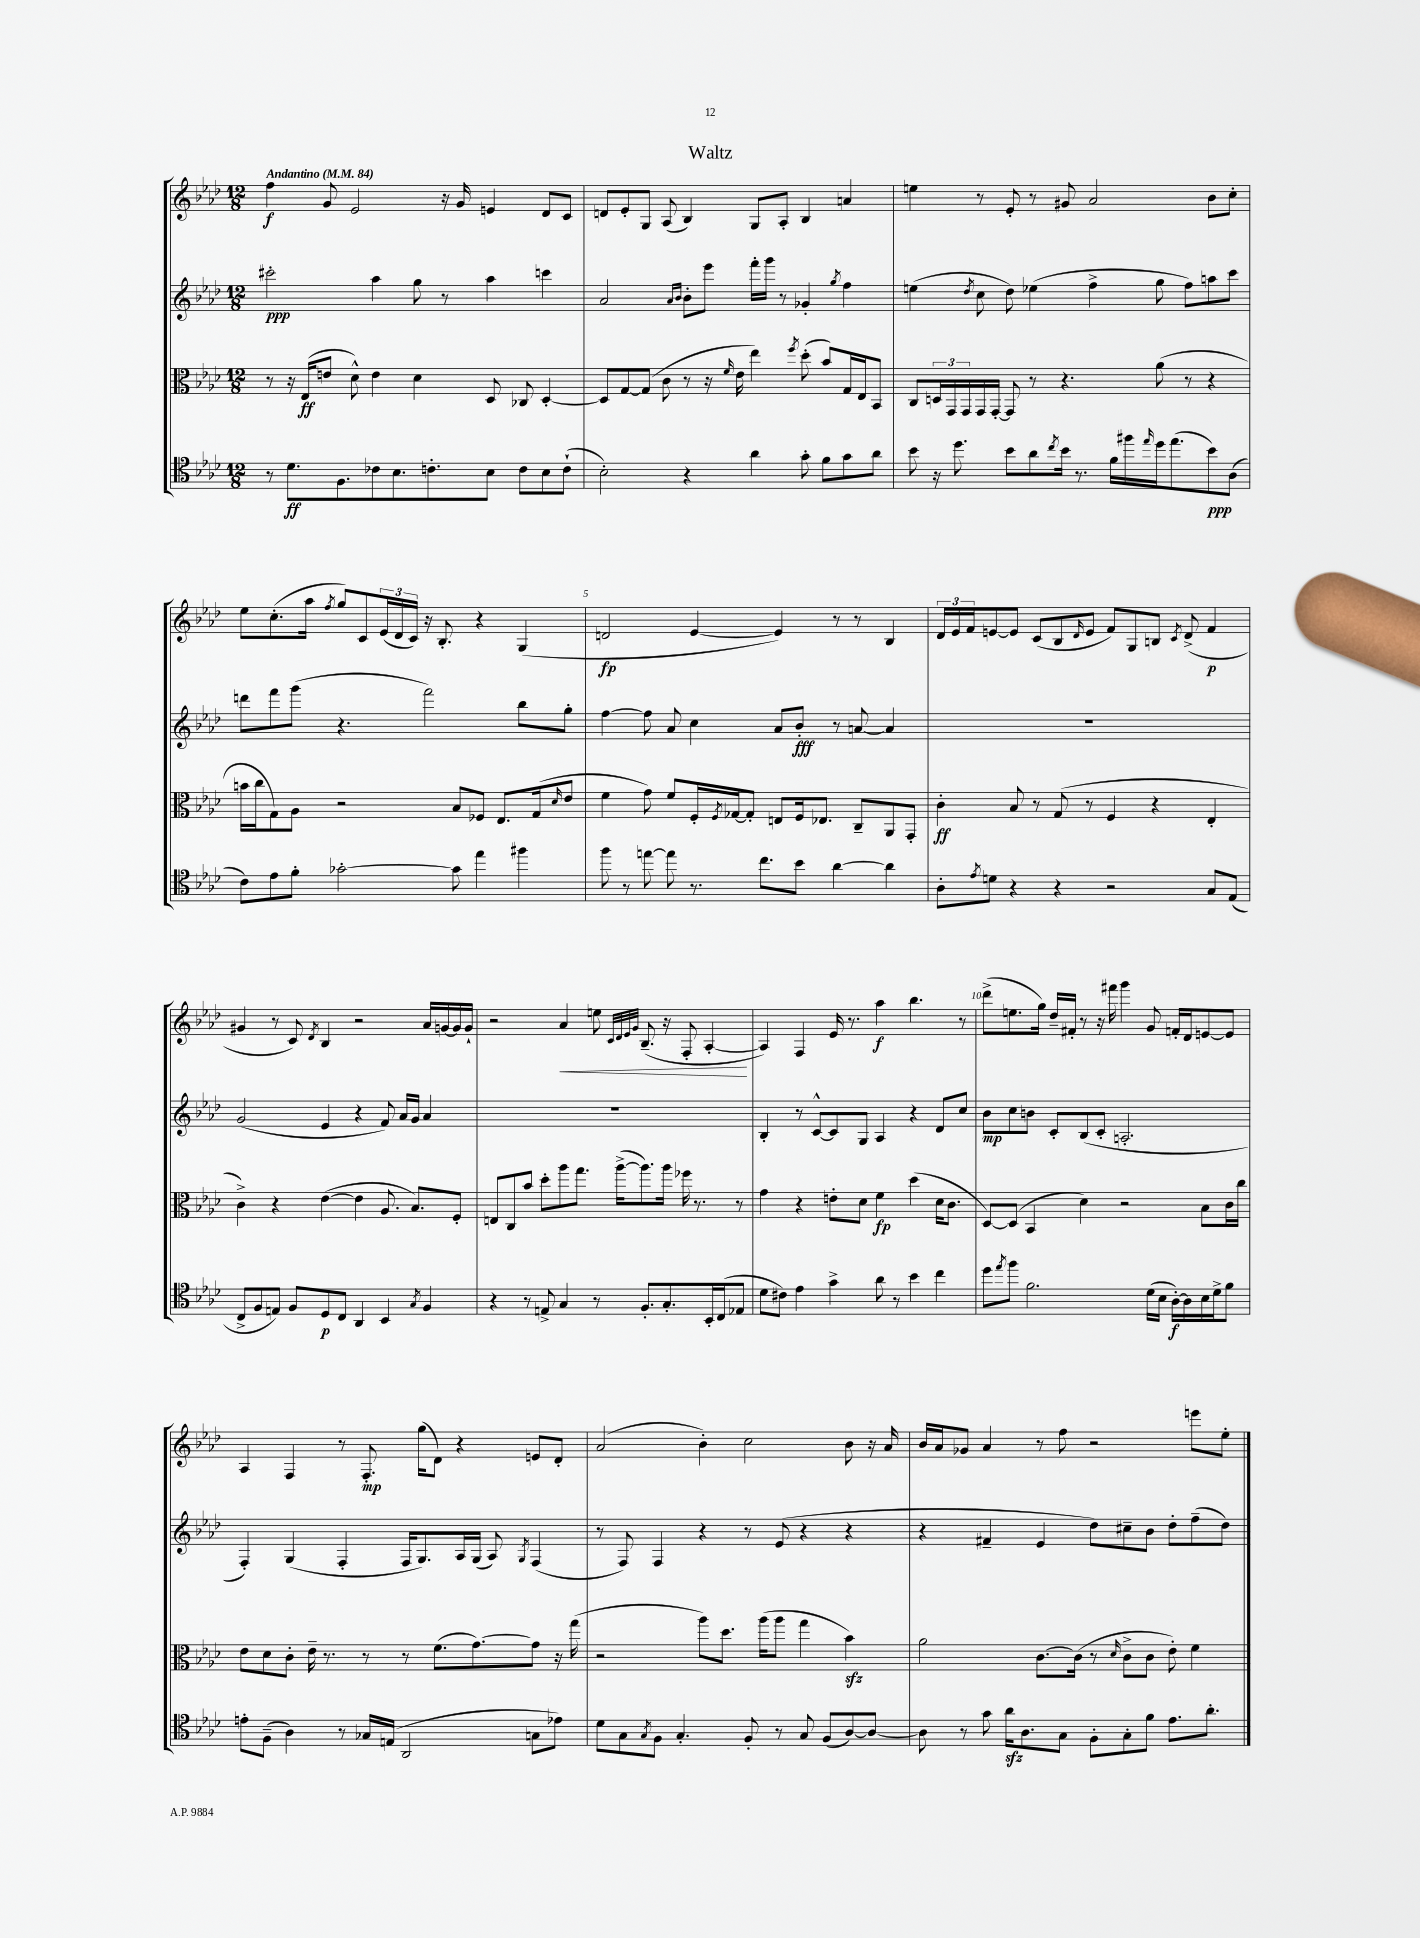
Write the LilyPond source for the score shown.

\header { title = "Waltz" }
<<
\new StaffGroup <<
\new Staff = "s0" {
    \clef treble \key aes \major \numericTimeSignature \time 12/8 \tempo "Andantino" 4 = 84
    f''4\f g'8 ees'2 r16 g'16 e'4 des'8 c'8 |
    d'8 ees'8-. g8 aes8( bes4) g8 aes8-. bes4 a'4 |
    e''4 r8 ees'8-. r8 gis'8 aes'2 bes'8 c''8-. |
    ees''8 c''8.-.( aes''16 \acciaccatura { f''8 } g''8) c'8 \tuplet 3/2 { ees'16( des'16 c'16) } r16 bes8.-. r4 g4( |
    d'2\fp ees'4~ ees'4) r8 r8 bes4 |
    \tuplet 3/2 { des'16 ees'16 f'16 } e'8~ e'8 c'8( bes8 \grace { des'16 } e'8 f'8) g8 b8 \acciaccatura { c'8 } des'8->( f'4\p |
    gis'4 r8 c'8) \acciaccatura { des'8 } bes4 r2 aes'16 g'16~ g'16 g'16-! |
    r2 aes'4\< e''8 \grace { c'32 des'32 ees'32 g'32 } bes8.--( r16 f8-. aes4~-.\! |
    aes4) f4 ees'16 r8. aes''4\f bes''4. r8 |
    des'''8->( e''8. g''16) des''16-- fis'16-. r8 r16 fis'''16 g'''4 g'8 f'16-. des'16 e'8~ e'8 |
    aes4 f4 r8 f8.-.\mp g''16( des'8) r4 e'8 des'8-. |
    aes'2( bes'4-.) c''2 bes'8 r16 aes'16 |
    bes'16 aes'16 ges'8 aes'4 r8 f''8 r2 e'''8 ees''8-. \bar "|." |
}
\new Staff = "s1" {
    \clef treble \key aes \major \numericTimeSignature \time 12/8
    cis'''2-.\ppp aes''4 g''8 r8 aes''4 c'''4 |
    aes'2 \grace { aes'16 bes'16 } bes'8-. ees'''8 f'''16-. g'''16 r8 ges'4-. \acciaccatura { g''8 } f''4 |
    e''4( \acciaccatura { des''8 } c''8 des''8) ees''4( f''4-> g''8 f''8) a''8 c'''8 |
    d'''8 f'''8 g'''8( r4. f'''2) bes''8 g''8-. |
    f''4~ f''8 aes'8 c''4 aes'8 bes'8-.\fff r8 a'8~ a'4 |
    R1. |
    g'2( ees'4 r4 f'8) aes'16 g'16 aes'4 |
    R1. |
    bes4-. r8 c'8~-^ c'8 g8 aes4 r4 des'8 c''8 |
    bes'8\mp c''8 b'8 c'8-. bes8( c'8-. a2.-. |
    f4-.) g4( f4-. f16 g8.) aes16 g16( aes8) \acciaccatura { g8 } f4( |
    r8 f8) f4 r4 r8 ees'8( r4 r4 |
    r4 fis'4-- ees'4 des''8) cis''8-- bes'8 des''8-. f''8--( des''8) \bar "|." |
}
\new Staff = "s2" {
    \clef alto \key aes \major \numericTimeSignature \time 12/8
    r8 r16 ees16\ff( e'8 des'8-^) e'4 des'4 des8 ces8 des4~-. |
    des8 g8~ g8( c'8 r8 r16 \grace { f'16 } ees'16 ees''4) \acciaccatura { f''8 } des''8-.( bes'8) g16 ees16 bes,8 |
    c8 \tuplet 3/2 { d16 g,16 g,16 } g,16 g,16~-. g,8 r8 r4. aes'8( r8 r4 |
    b'16 c''16 g8) aes8 r2 bes8 fes8 ees8. g16( \grace { des'16 } ees'8 |
    f'4 g'8) f'8 f16-. \acciaccatura { f8 } ges16~ ges8-. e8 f16 ees8. c8-- aes,8 g,8-. |
    c'4-.\ff bes8 r8 g8( r8 f4 r4 ees4-. |
    c'4->) r4 ees'4~( ees'4 aes8. bes8.) f8-. |
    e8 c8 bes'8 des''8-. aes''8 g''8. aes''16~->( aes''8.) aes''16 fes''16 r8. r8 |
    g'4 r4 e'8-. des'8 f'4\fp des''4( des'16 c'8. |
    des8~) des8( bes,4 des'4) r2 bes8 c'16 c''16 |
    ees'8 des'8 c'8-. ees'16-- r8. r8 r8 f'8.( g'8.~) g'8 r16 g''16( |
    r2 aes''8) des''8. aes''16( aes''8 g''4 bes'4\sfz) |
    aes'2 c'8.~ c'16( r8 \grace { des'16 } c'8-> c'8 ees'8-.) f'4 \bar "|." |
}
\new Staff = "s3" {
    \clef tenor \key aes \major \numericTimeSignature \time 12/8
    r8 des'8.\ff f8. ces'8 bes8. c'8.-. bes8 c'8 bes8 c'8-!( |
    bes2-.) r4 aes'4 g'8-. f'8 g'8 aes'8 |
    bes'8 r16 des''8. bes'8 aes'8 \acciaccatura { c''8 } bes'16 r8. f'16 fis''16 \grace { ees''16 } des''16 ees''8.( bes'8\ppp) aes8( |
    c'8) ees'8 f'8-. ges'2~-. ges'8 ees''4 fis''4 |
    f''8 r8 e''8~ e''8 r8. c''8. bes'8 aes'4~ aes'4 |
    aes8-. \acciaccatura { ees'8 } d'8 r4 r4 r2 g8 ees8( |
    c8-> f8 e8) f8 des8\p c8 aes,4 bes,4 \acciaccatura { g8 } f4 |
    r4 r8 e8-> g4 r8 f8.-. g8.-. bes,16-. c16( ees8 |
    des'8 cis'8) ees'4 g'4-> aes'8 r8 bes'4 c''4 |
    des''8 \acciaccatura { ees''8 } f''8 f'2. des'16( bes16 aes16~-.\f) aes16 bes16 des'16-> f'8 |
    e'8-. f8--( aes4) r8 ges16 e16( aes,2 g8 ees'8) |
    des'8 g8 \acciaccatura { g8 } f8 g4.-. f8-. r8 g8 f8( aes8~) aes8~ |
    aes8 r8 g'8 aes'16\sfz aes8. g8 f8-. g8-. f'8 ees'8. aes'8.-. \bar "|." |
}
>>
>>
\layout { \context { \Score \override BarNumber.break-visibility = ##(#f #t #t) barNumberVisibility = #(every-nth-bar-number-visible 5) } }
